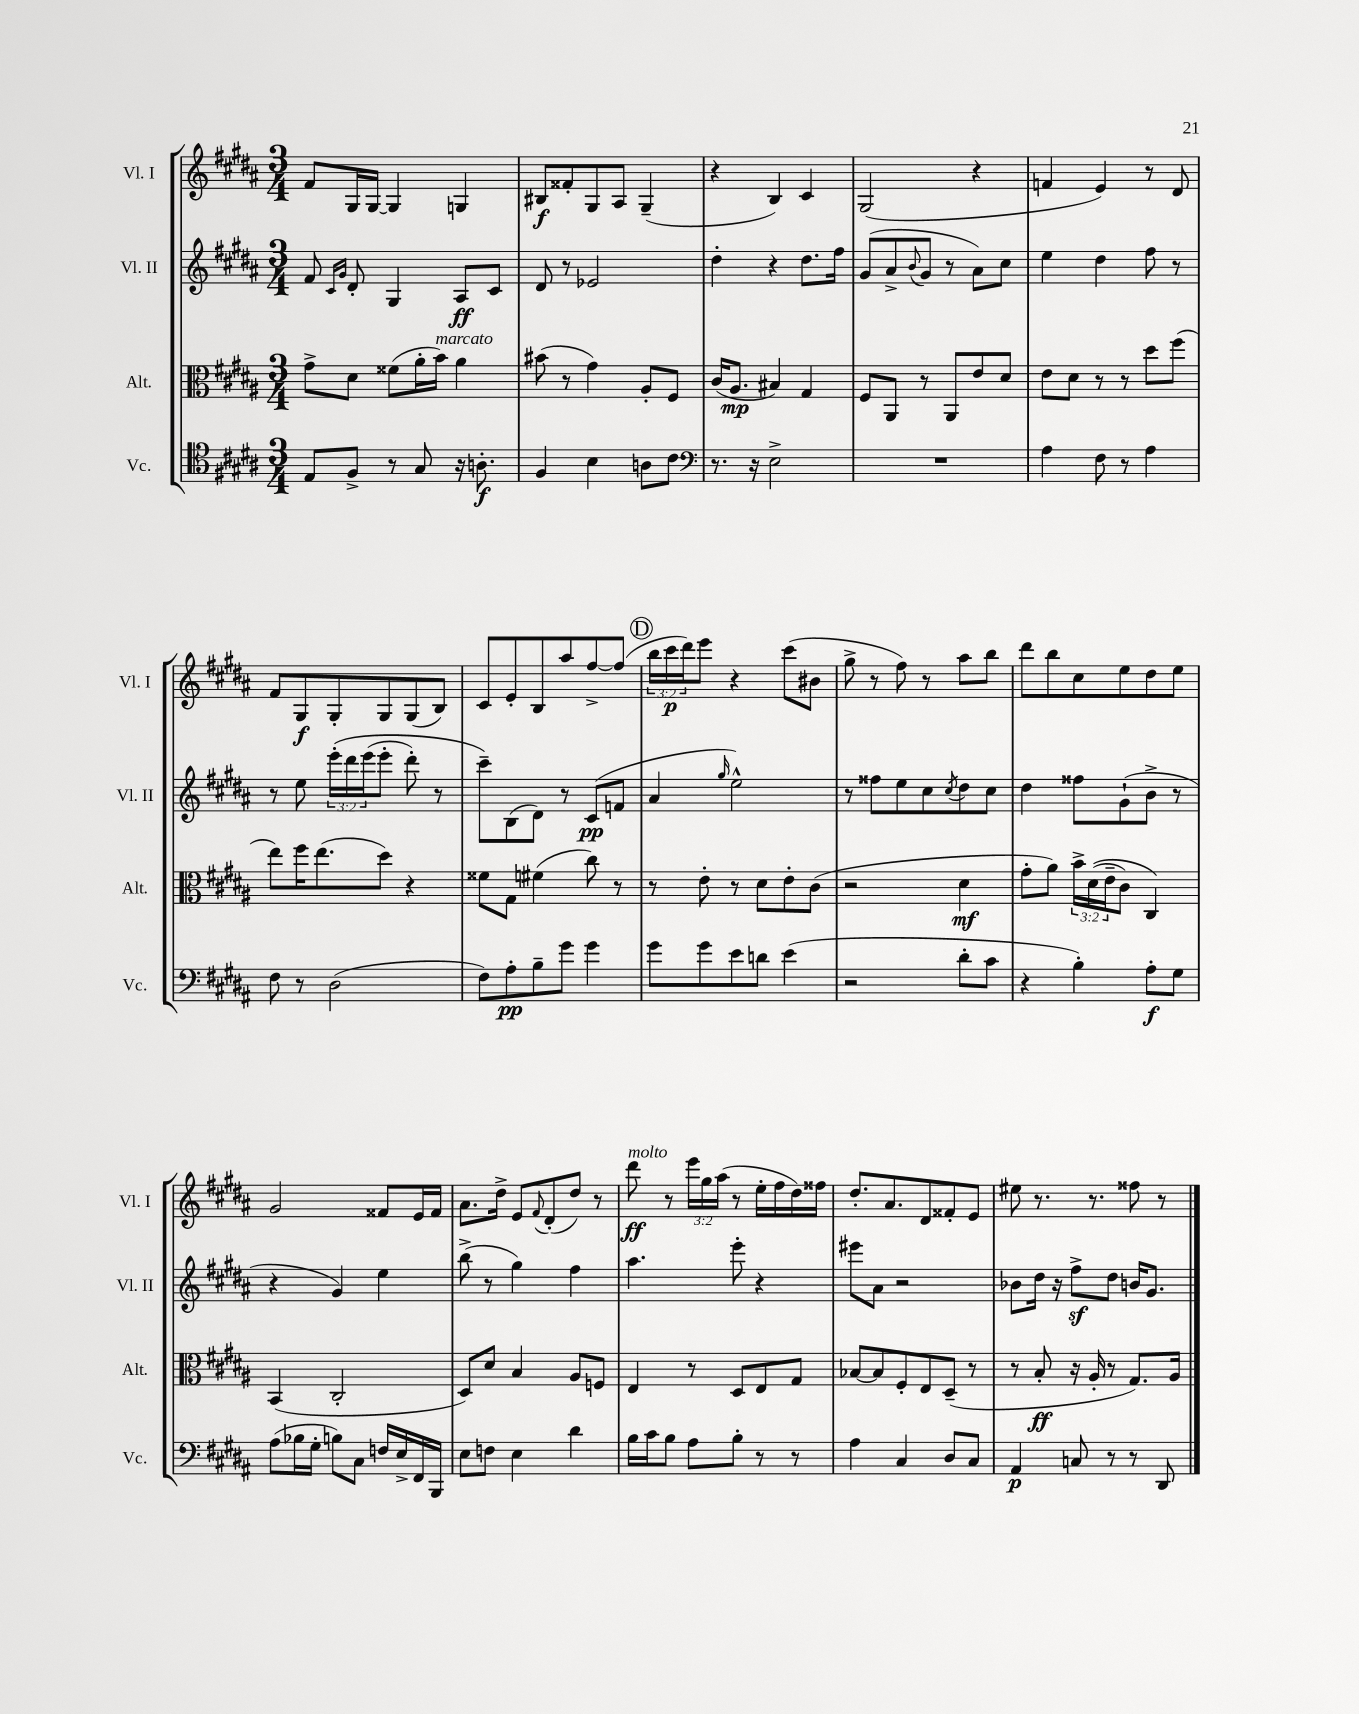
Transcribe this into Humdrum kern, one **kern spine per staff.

**kern	**dynam	**kern	**dynam	**kern	**dynam	**kern	**dynam
*part4	*part4	*part3	*part3	*part2	*part2	*part1	*part1
*staff4	*staff4	*staff3	*staff3	*staff2	*staff2	*staff1	*staff1
*I"Vc.	*	*I"Alt.	*	*I"Vl. II	*	*I"Vl. I	*
*I'Vc.	*	*I'Alt.	*	*I'Vl. II	*	*I'Vl. I	*
*clefC4	*	*clefC3	*	*clefG2	*	*clefG2	*
*k[f#c#g#d#a#]	*	*k[f#c#g#d#a#]	*	*k[f#c#g#d#a#]	*	*k[f#c#g#d#a#]	*
*M3/4	*	*M3/4	*	*M3/4	*	*M3/4	*
=70	=70	=70	=70	=70	=70	=70	=70
8E/L	.	8g#^\L	.	8f#/	.	8f#/L	.
.	.	.	.	16qqc#/LL	.	.	.
.	.	.	.	16qqg#/JJ	.	.	.
8F#^/J	.	8d#\J	.	8d#'/	.	16G#/L	.
.	.	.	.	.	.	[16G#/JJ	.
8r	.	(8f##X\L	.	4G#/	.	4G#/]	.
8G#/	.	16a#'\L	.	.	.	.	.
!	!	!LO:TX:a:i:t=marcato	!	!	!	!	!
.	.	16b\JJ)	.	.	.	.	.
16r	.	4a#\	.	8A#/L	ff	4Gn/	.
8.An'\	f	.	.	.	.	.	.
.	.	.	.	8c#/J	.	.	.
=71	=71	=71	=71	=71	=71	=71	=71
4F#/	.	(8b#X\	.	8d#/	.	8B#X/L	f
.	.	8r	.	8r	.	8f##X'/	.
4B\	.	4g#\)	.	2e-X/	.	8G#/	.
.	.	.	.	.	.	8A#/J	.
8An\L	.	8A#'/L	.	.	.	(4G#~/	.
8c#\J	.	8F#/J	.	.	.	.	.
=72	=72	=72	=72	=72	=72	=72	=72
*clefF4	*	*	*	*	*	*	*
8.r	.	(16c#/KL	.	4dd#'\	.	4r	.
.	.	8.A#/J	mp	.	.	.	.
16r	.	.	.	.	.	.	.
2E^\	.	4B#X/)	.	4r	.	4B/)	.
.	.	4G#/	.	8.dd#\L	.	4c#/	.
.	.	.	.	16ff#\Jk	.	.	.
=73	=73	=73	=73	=73	=73	=73	=73
2.r	.	8F#/L	.	(8g#/L	.	(2G#/	.
.	.	8AA#/J	.	8a#^/	.	.	.
.	.	.	.	8qqb/	.	.	.
.	.	8r	.	8g#/J	.	.	.
.	.	8AA#/L	.	8r	.	.	.
.	.	8e/	.	8a#\L)	.	4r	.
.	.	8d#/J	.	8cc#\J	.	.	.
=74	=74	=74	=74	=74	=74	=74	=74
4A#\	.	8e\L	.	4ee\	.	4fn/	.
.	.	8d#\J	.	.	.	.	.
8F#\	.	8r	.	4dd#\	.	4e/)	.
8r	.	8r	.	.	.	.	.
4A#\	.	8dd#\L	.	8ff#\	.	8r	.
.	.	(8ff#\J	.	8r	.	8d#/	.
!!LO:LB:g=z
=75	=75	=75	=75	=75	=75	=75	=75
8F#\	.	8ee\L)	.	8r	.	8f#/L	.
8r	.	16ff#\K	.	8ee\	.	8G#/	f
.	.	(8.ee\	.	.	.	.	.
(2D#\	.	.	.	(24eee'\LL	.	8G#'/	.
.	.	.	.	24ddd#\	.	.	.
.	.	.	.	(24eee\J	.	.	.
.	.	8dd#\J)	.	8eee'\J	.	8G#/	.
.	.	4r	.	8ddd#'\)	.	(8G#/	.
.	.	.	.	8r	.	8B/J)	.
=76	=76	=76	=76	=76	=76	=76	=76
8F#\L)	.	8f##X\L	.	8ccc#~\L)	.	8c#/L	.
8A#'\	pp	8G#\J	.	(8B\	.	8e'/	.
8B~\	.	(4f#X\	.	8d#\J)	.	8B/	.
8g#\J	.	.	.	8r	.	8aa#/	.
4g#\	.	8cc#\)	.	(8c#/L	pp	[8ff#^/	.
.	.	8r	.	8fn/J	.	(8ff#/J]	.
!!LO:REH:place=s1:t=D
=77	=77	=77	=77	=77	=77	=77	=77
8g#\L	.	8r	.	4a#/	.	24bb\LL	.
.	.	.	.	.	.	24ccc#\	p
.	.	.	.	.	.	24ddd#\J)	.
8g#\	.	8e'\	.	.	.	8eee\J	.
.	.	.	.	16qqgg#/	.	.	.
8e\	.	8r	.	2ee^^\)	.	4r	.
8dn\J	.	8d#\L	.	.	.	.	.
(4e\	.	8e'\	.	.	.	(8ccc#\L	.
.	.	(8c#\J	.	.	.	8b#X\J	.
=78	=78	=78	=78	=78	=78	=78	=78
2r	.	2r	.	8r	.	8gg#^\	.
.	.	.	.	8ff##X\L	.	8r	.
.	.	.	.	8ee\	.	8ff#\)	.
.	.	.	.	8cc#\	.	8r	.
.	.	.	.	8qcc#/	.	.	.
8d#'\L	.	4d#\	mf	8dd#\	.	8aa#\L	.
8c#\J	.	.	.	8cc#\J	.	8bb\J	.
=79	=79	=79	=79	=79	=79	=79	=79
4r	.	8g#'\L	.	4dd#\	.	8ddd#\L	.
.	.	8a#\J)	.	.	.	8bb\	.
4B'\)	.	24b^\LL	.	8ff##X\L	.	8cc#\	.
.	.	((24d#\	.	.	.	.	.
.	.	24e~\J	.	.	.	.	.
.	.	8c#\J)	.	(8g#`\	.	8ee\	.
8A#'\L	f	4C#/)	.	8b^\J	.	8dd#\	.
8G#\J	.	.	.	8r	.	8ee\J	.
!!LO:LB:g=z
=80	=80	=80	=80	=80	=80	=80	=80
(8A#\L	.	(4BB/	.	4r	.	2g#/	.
16B-X\L	.	.	.	.	.	.	.
16G#'\JJ	.	.	.	.	.	.	.
8Bn\L)	.	2C#'/	.	4g#/)	.	.	.
8C#\J	.	.	.	.	.	.	.
16Fn/LL	.	.	.	4ee\	.	8f##X/L	.
16E^/	.	.	.	.	.	.	.
16FF#/	.	.	.	.	.	16e/L	.
16BBB/JJ	.	.	.	.	.	16f##/JJ	.
=81	=81	=81	=81	=81	=81	=81	=81
8E\L	.	8D#/L)	.	(8bb^\	.	8.a#\L	.
8Fn\J	.	8d#/J	.	8r	.	.	.
.	.	.	.	.	.	16dd#^\Jk	.
4E\	.	4B/	.	4gg#\)	.	8e/L	.
.	.	.	.	.	.	8qqf#/	.
.	.	.	.	.	.	(8d#'/	.
4d#\	.	8A#/L	.	4ff#\	.	8dd#/J)	.
.	.	8Fn/J	.	.	.	8r	.
=82	=82	=82	=82	=82	=82	=82	=82
!	!	!	!	!	!	!LO:TX:a:i:t=molto	!
16B\LL	.	4E/	.	4.aa#\	.	8ddd#\	ff
16c#\J	.	.	.	.	.	.	.
8B\J	.	.	.	.	.	8r	.
8A#\L	.	8r	.	.	.	24eee\LL	.
.	.	.	.	.	.	24gg#\	.
.	.	.	.	.	.	(24aa#\JJ	.
8B'\J	.	8D#/L	.	8eee'\	.	8r	.
8r	.	8E/	.	4r	.	16ee'\LL	.
.	.	.	.	.	.	16ff#\	.
8r	.	8G#/J	.	.	.	16dd#\)	.
.	.	.	.	.	.	16ff##X\JJ	.
=83	=83	=83	=83	=83	=83	=83	=83
4A#\	.	[8B-X/L	.	8eee#X\L	.	8.dd#'/L	.
.	.	8B-/]	.	8a#\J	.	.	.
.	.	.	.	.	.	8.a#/	.
4C#/	.	8F#'/	.	2r	.	.	.
.	.	8E/	.	.	.	8d#/	.
8D#/L	.	(8D#~/J	.	.	.	8f##X'/	.
8C#/J	.	8r	.	.	.	8e/J	.
=84	=84	=84	=84	=84	=84	=84	=84
4AA#/	p	8r	.	8b-X\L	.	8ee#X\	.
.	.	8B'/	ff	16dd#\Jk	.	8.r	.
.	.	.	.	16r	.	.	.
8Cn/	.	16r	.	8ff#z^\L	.	.	.
.	.	16A#'/	.	.	.	8.r	.
8r	.	8r	.	8dd#\J	.	.	.
8r	.	8.G#/L)	.	16bn/KL	.	8ff##X\	.
.	.	.	.	8.g#/J	.	.	.
8DD#/	.	.	.	.	.	8r	.
.	.	16A#/Jk	.	.	.	.	.
==	==	==	==	==	==	==	==
*-	*-	*-	*-	*-	*-	*-	*-
